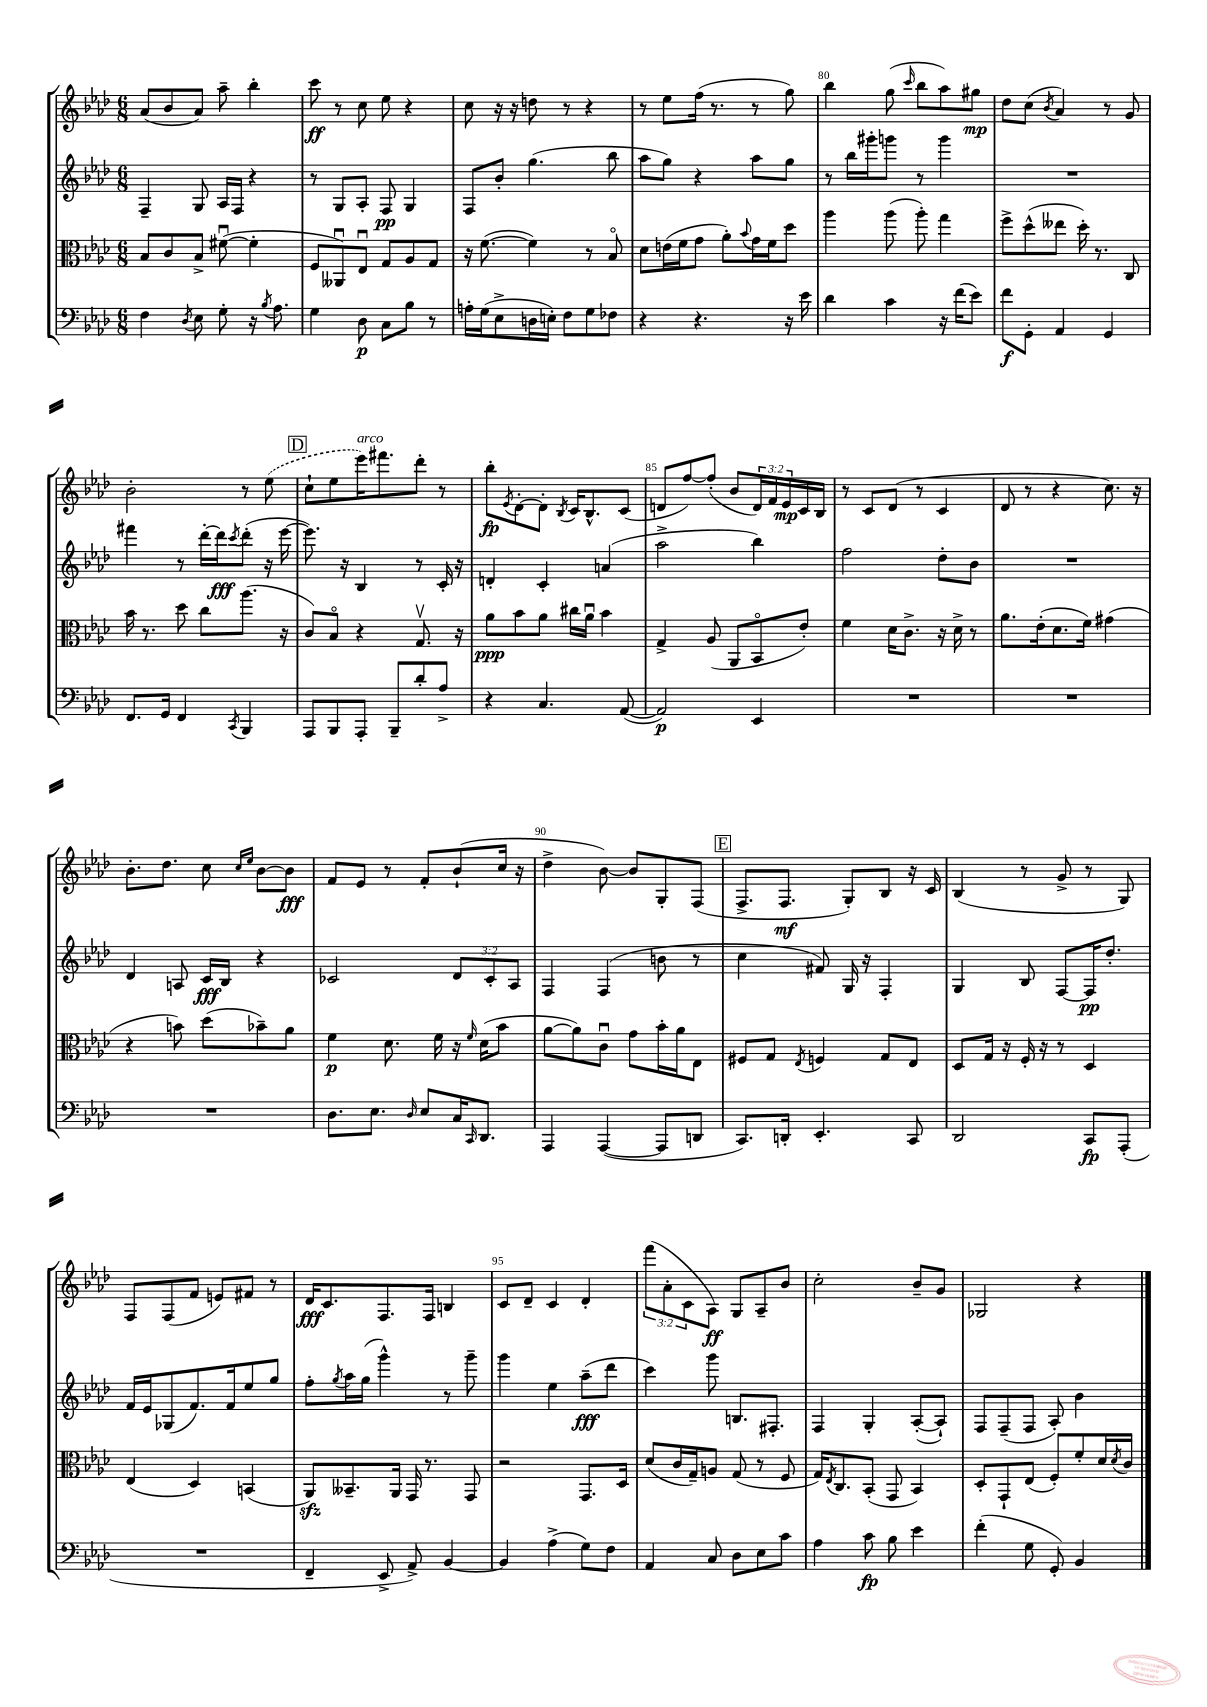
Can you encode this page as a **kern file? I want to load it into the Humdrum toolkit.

**kern	**dynam	**kern	**dynam	**kern	**dynam	**kern	**dynam
*part4	*part4	*part3	*part3	*part2	*part2	*part1	*part1
*staff4	*staff4	*staff3	*staff3	*staff2	*staff2	*staff1	*staff1
*clefF4	*	*clefC3	*	*clefG2	*	*clefG2	*
*k[b-e-a-d-]	*	*k[b-e-a-d-]	*	*k[b-e-a-d-]	*	*k[b-e-a-d-]	*
*M6/8	*	*M6/8	*	*M6/8	*	*M6/8	*
=76	=76	=76	=76	=76	=76	=76	=76
4F\	.	8B-/L	.	4F~/	.	(8a-/L	.
.	.	8c/	.	.	.	8b-/	.
8qD-/	.	.	.	.	.	.	.
8E-\	.	8B-^/J	.	8G/	.	8a-/J)	.
8G'\	.	([8f#Xu\	.	16A-/LL	.	8aa-~\	.
.	.	.	.	16F/JJ	.	.	.
16r	.	4f#'\]	.	4r	.	4bb-'\	.
8qB-/	.	.	.	.	.	.	.
8.A-\	.	.	.	.	.	.	.
=77	=77	=77	=77	=77	=77	=77	=77
4G\	.	8F/L	.	8r	.	8ccc\	ff
.	.	8AA--Xu/)	.	8G/L	.	8r	.
8D-\	p	8E-u/J	.	8A-'/J	.	8cc\	.
8C\L	.	8G/L	.	8F/	pp	8ee-\	.
8B-\J	.	8A-/	.	4G/	.	4r	.
8r	.	8G/J	.	.	.	.	.
=78	=78	=78	=78	=78	=78	=78	=78
16An'\LL	.	16r	.	8F/L	.	8cc\	.
(16G\J	.	([8.f\	.	.	.	.	.
8E-^\	.	.	.	8b-'/J	.	16r	.
.	.	.	.	.	.	16r	.
16Dn\L	.	4f\])	.	(4.gg\	.	8ddn\	.
16En'\JJ)	.	.	.	.	.	.	.
8F\L	.	.	.	.	.	8r	.
8G\	.	8r	.	.	.	4r	.
8F-X\J	.	8B-/	.	8bb-\	.	.	.
=79	=79	=79	=79	=79	=79	=79	=79
4r	.	8d-\L	.	8aa-\L	.	8r	.
.	.	(16en\L	.	8gg\J)	.	8ee-\L	.
.	.	16f\J	.	.	.	.	.
4.r	.	8g\J	.	4r	.	(16ff\Jk	.
.	.	.	.	.	.	8.r	.
.	.	8a-'\L)	.	.	.	.	.
.	.	8qqb-/	.	.	.	.	.
.	.	16g\L	.	8aa-\L	.	8r	.
.	.	16f\J	.	.	.	.	.
16r	.	8dd-\J	.	8gg\J	.	8gg\)	.
16e-\	.	.	.	.	.	.	.
=80	=80	=80	=80	=80	=80	=80	=80
4d-\	.	4aa-\	.	8r	.	4bb-\	.
.	.	.	.	16bb-\LL	.	.	.
.	.	.	.	16ggg#X'\J	.	.	.
4c\	.	(8aa-\	.	8gggn\J	.	(8gg\	.
.	.	.	.	.	.	16qqccc/	.
.	.	8aa-'\)	.	8r	.	8bb-\L	.
16r	.	4gg\	.	4ggg\	.	8aa-\)	.
(16f\KL	.	.	.	.	.	.	.
8e-\J)	.	.	.	.	.	8gg#X\J	mp
=81	=81	=81	=81	=81	=81	=81	=81
8f\L	f	8ff^\L	.	2.r	.	8dd-\L	.
8GG'\J	.	(8dd-^^\	.	.	.	(8cc\J	.
.	.	.	.	.	.	8qb-/	.
4AA-/	.	8ee--X\J	.	.	.	4a-/)	.
.	.	16dd-'\)	.	.	.	.	.
.	.	8.r	.	.	.	.	.
4GG/	.	.	.	.	.	8r	.
.	.	8C/	.	.	.	8g/	.
!!LO:LB:g=z
=82	=82	=82	=82	=82	=82	=82	=82
8.FF/L	.	16b-\	.	4fff#X\	.	2b-'\	.
.	.	8.r	.	.	.	.	.
16GG/Jk	.	.	.	.	.	.	.
4FF/	.	8dd-\	.	8r	.	.	.
.	.	8cc\L	.	[16ddd-'\LL	.	.	.
.	.	.	.	16ddd-\J]	fff	.	.
8qCC/	.	.	.	8qccc/	.	.	.
4BBB-/	.	(8.aa-\J	.	(8ddd-'\J	.	8r	.
.	.	.	.	16r	.	(8ee-\	.
.	.	16r	.	[16eee-\	.	.	.
!!LO:REH:place=s1:t=D
=83	=83	=83	=83	=83	=83	=83	=83
8AAA-/L	.	8c/L)	.	8.eee-\])	.	8cc`\L	.
8BBB-/	.	8B-/J	.	.	.	8ee-\	.
.	.	.	.	16r	.	.	.
!	!	!	!	!	!	!LO:TX:a:i:t=arco	!
8AAA-'/J	.	4r	.	4B-/	.	16eee-\K)	.
.	.	.	.	.	.	8.fff#X\	.
8BBB-~/L	.	.	.	.	.	.	.
8d-'/	.	8.Gv/	.	8r	.	8ddd-'\J	.
8A-^/J	.	.	.	16c'/	.	8r	.
.	.	16r	.	16r	.	.	.
=84	=84	=84	=84	=84	=84	=84	=84
4r	.	8a-\L	ppp	4dn'/	.	8bb-'\L	fp
.	.	.	.	.	.	8qe-/	.
.	.	8b-\	.	.	.	[8d-'\	.
4.C/	.	8a-\J	.	4c'/	.	8d-'\J]	.
.	.	.	.	.	.	8qB-/	.
.	.	16cc#X\LL	.	.	.	16c/KL	.
.	.	16a-u\JJ	.	.	.	8.B-^^/	.
.	.	4b-\	.	(4an/	.	.	.
([8AA-/	.	.	.	.	.	(8c/J	.
=85	=85	=85	=85	=85	=85	=85	=85
2AA-/])	p	4G^/	.	2aa-^\	.	8dn/L	.
.	.	.	.	.	.	[8ff/)	.
.	.	(8A-/	.	.	.	(8ff'/J]	.
.	.	8AA-/L	.	.	.	8b-/L	.
4EE-/	.	8BB-/	.	4bb-\)	.	24d/L)	.
.	.	.	.	.	.	24f/	.
.	.	.	.	.	.	24e-/	mp
.	.	8e-'/J)	.	.	.	16c/	.
.	.	.	.	.	.	16B-/JJ	.
=86	=86	=86	=86	=86	=86	=86	=86
2.r	.	4f\	.	2ff\	.	8r	.
.	.	.	.	.	.	8c/L	.
.	.	16d-\KL	.	.	.	(8d-/J	.
.	.	8.c^\J	.	.	.	.	.
.	.	.	.	.	.	8r	.
.	.	16r	.	8dd-'\L	.	4c/	.
.	.	16d-^\	.	.	.	.	.
.	.	8r	.	8b-\J	.	.	.
=87	=87	=87	=87	=87	=87	=87	=87
2.r	.	8.a-\L	.	2.r	.	8d-/	.
.	.	.	.	.	.	8r	.
.	.	(16e-'\k	.	.	.	.	.
.	.	8.d-\	.	.	.	4r	.
.	.	16f\Jk)	.	.	.	.	.
.	.	(4g#X\	.	.	.	8.cc\)	.
.	.	.	.	.	.	16r	.
!!LO:LB:g=z
=88	=88	=88	=88	=88	=88	=88	=88
2.r	.	4r	.	4d-/	.	8.b-'\L	.
.	.	.	.	.	.	8.dd-\J	.
.	.	8bn\)	.	8An/	.	.	.
.	.	(8dd-\L	.	16c/LL	fff	8cc\	.
.	.	.	.	16B-/JJ	.	.	.
.	.	.	.	.	.	16qqcc/LL	.
.	.	.	.	.	.	16qqee-/JJ	.
.	.	8b-X~\)	.	4r	.	[8b-\L	.
.	.	8a-\J	.	.	.	8b-\J]	fff
=89	=89	=89	=89	=89	=89	=89	=89
8.D-\L	.	4f\	p	2c-X/	.	8f/L	.
.	.	.	.	.	.	8e-/J	.
8.E-\J	.	.	.	.	.	.	.
.	.	8.d-\	.	.	.	8r	.
16qqD-/	.	.	.	.	.	.	.
8E-/L	.	.	.	.	.	8f'/L	.
.	.	16f\	.	.	.	.	.
16C/K	.	16r	.	12d-/L	.	(8b-`/	.
16qqCC/	.	16qqf/	.	.	.	.	.
8.DD-/J	.	(16d-\KL	.	.	.	.	.
.	.	.	.	12c-'/	.	.	.
.	.	8b-\J	.	.	.	16cc/Jk	.
.	.	.	.	12A-/J	.	.	.
.	.	.	.	.	.	16r	.
=90	=90	=90	=90	=90	=90	=90	=90
4AAA-/	.	[8a-\L	.	4F/	.	4dd-^\	.
.	.	8a-\])	.	.	.	.	.
([4AAA-/	.	8cu\J	.	(4F/	.	[8b-\)	.
.	.	8g\L	.	.	.	8b-/L]	.
8AAA-/L]	.	16b-'\L	.	8bn\	.	8G'/	.
.	.	16a-\J	.	.	.	.	.
8DDn/J	.	8E-\J	.	8r	.	(8F/J	.
!!LO:REH:place=s1:t=E
=91	=91	=91	=91	=91	=91	=91	=91
8.CC/L)	.	8F#X/L	.	4cc\	.	8.F^/L	.
.	.	8G/J	.	.	.	.	.
16DDn'/Jk	.	.	.	.	.	8.F/J	mf
.	.	8qE-/	.	.	.	.	.
4.EE-'/	.	4Fn/	.	8f#X/)	.	.	.
.	.	.	.	16G/	.	8G'/L)	.
.	.	.	.	16r	.	.	.
.	.	8G/L	.	4F'/	.	8B-/J	.
8CC/	.	8E-/J	.	.	.	16r	.
.	.	.	.	.	.	16c/	.
=92	=92	=92	=92	=92	=92	=92	=92
2DD-/	.	8D-/L	.	4G/	.	(4B-/	.
.	.	16G/Jk	.	.	.	.	.
.	.	16r	.	.	.	.	.
.	.	16F'/	.	8B-/	.	8r	.
.	.	16r	.	.	.	.	.
.	.	8r	.	[8F/L	.	8g^/	.
8CC/L	fp	4D-/	.	16F/K]	pp	8r	.
.	.	.	.	8.dd-'/J	.	.	.
(8AAA-'/J	.	.	.	.	.	8G/)	.
!!LO:LB:g=z
=93	=93	=93	=93	=93	=93	=93	=93
2.r	.	(4E-/	.	16f/LL	.	8F/L	.
.	.	.	.	16e-/J	.	.	.
.	.	.	.	(8G-X/	.	(8F/	.
.	.	4D-/)	.	8.f/)	.	8f/J	.
.	.	.	.	.	.	8en/L)	.
.	.	.	.	16f/k	.	.	.
.	.	(4BBn/	.	8ee-/	.	8f#X/J	.
.	.	.	.	8gg/J	.	8r	.
=94	=94	=94	=94	=94	=94	=94	=94
4FF~/	.	8AA-zz/L)	.	8ff'\L	.	16d-/KL	fff
.	.	.	.	.	.	8.c/	.
.	.	.	.	8qgg/	.	.	.
.	.	8.BB--X~/	.	16aa-\L	.	.	.
.	.	.	.	(16gg\JJ	.	.	.
8EE-^/	.	.	.	4ggg^^\)	.	8.F/	.
.	.	16AA-/Jk	.	.	.	.	.
8AA-^/)	.	16GG/	.	.	.	.	.
.	.	8.r	.	.	.	16F/Jk	.
[4BB-/	.	.	.	8r	.	4Bn/	.
.	.	8GG/	.	8ggg~\	.	.	.
=95	=95	=95	=95	=95	=95	=95	=95
4BB-/]	.	2r	.	4ggg\	.	8c/L	.
.	.	.	.	.	.	8d-~/J	.
(4A-^\	.	.	.	4ee-\	.	4c/	.
8G\L)	.	8.GG/L	.	(8aa-~\L	fff	4d-'/	.
8F\J	.	.	.	8ddd-\J	.	.	.
.	.	16D-/Jk	.	.	.	.	.
=96	=96	=96	=96	=96	=96	=96	=96
4AA-/	.	(8d-/L	.	4ccc\)	.	(12fff\L	.
.	.	.	.	.	.	12a-'\	.
.	.	16c/L	.	.	.	.	.
.	.	.	.	.	.	12c\	.
.	.	16G~/J)	.	.	.	.	.
8C/	.	8An/J	.	8ggg\	.	8A-\J)	ff
8D-\L	.	(8G/	.	8.Bn/L	.	8G/L	.
8E-\	.	8r	.	.	.	8A-~/	.
.	.	.	.	8.F#X'/J	.	.	.
8c\J	.	8F/	.	.	.	8b-/J	.
=97	=97	=97	=97	=97	=97	=97	=97
4A-\	.	16G/KL)	.	4F/	.	2cc'\	.
.	.	8qE-/	.	.	.	.	.
.	.	8.C/	.	.	.	.	.
8c\	fp	(8BB-'/J	.	4G'/	.	.	.
8B-\	.	8GG/	.	.	.	.	.
4e-\	.	4BB-/)	.	([8A-'/L	.	8b-~/L	.
.	.	.	.	8A-`/J])	.	8g/J	.
=98	=98	=98	=98	=98	=98	=98	=98
(4f'\	.	8D-'/L	.	8F/L	.	2G-X/	.
.	.	8GG`/	.	(8F~/	.	.	.
8G\	.	(8E-/J	.	8F/J	.	.	.
8GG'/)	.	8F'/L)	.	8A-'/)	.	.	.
4BB-/	.	8f'/	.	4b-\	.	4r	.
.	.	16d-/L	.	.	.	.	.
.	.	8qd-/	.	.	.	.	.
.	.	16c/JJ	.	.	.	.	.
==	==	==	==	==	==	==	==
*-	*-	*-	*-	*-	*-	*-	*-
